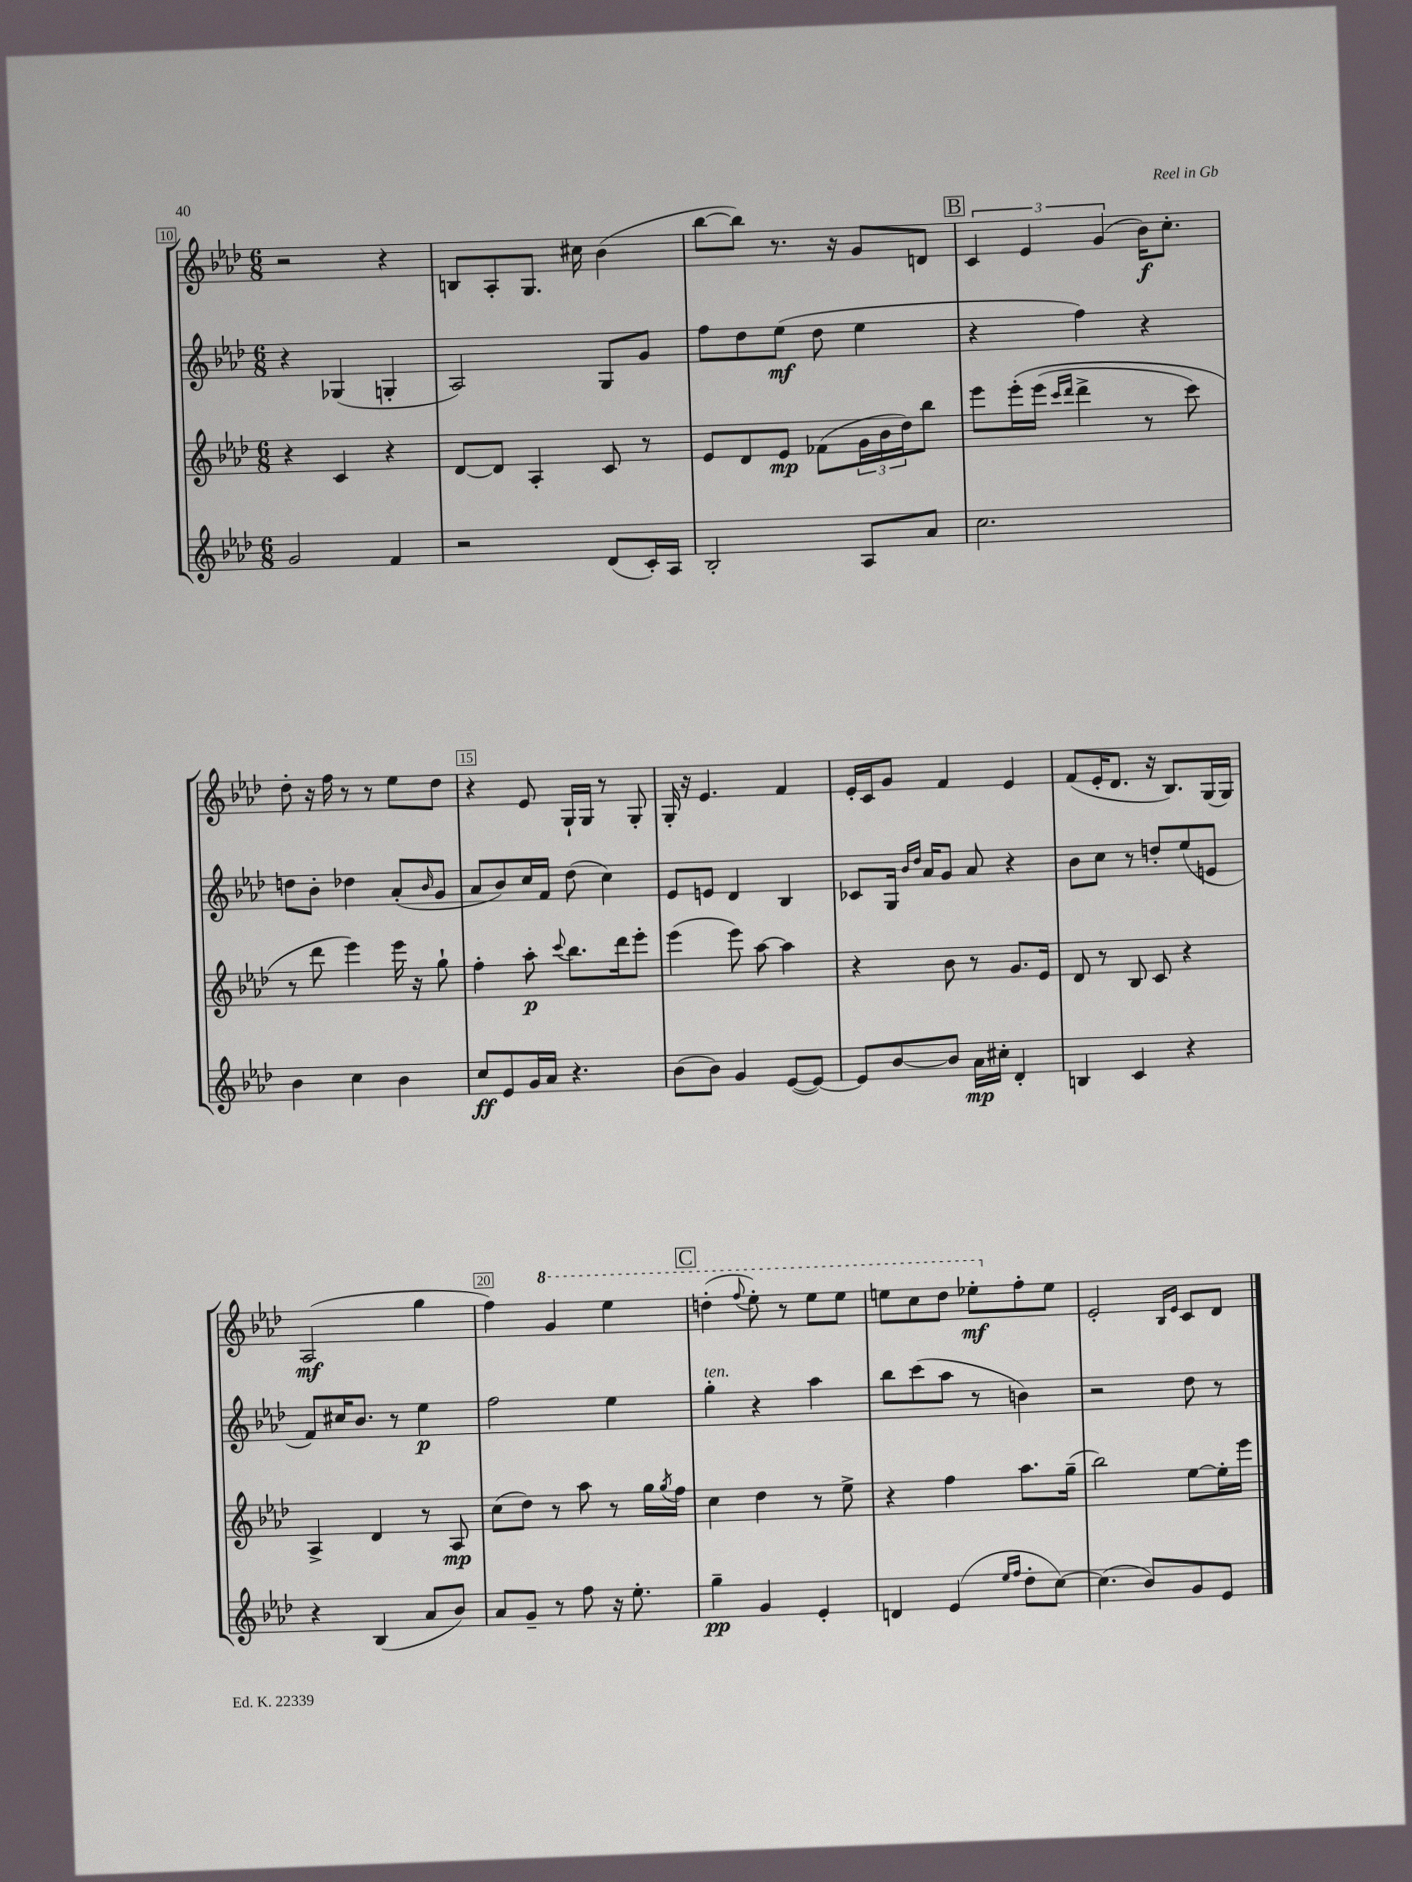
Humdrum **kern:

**kern	**kern	**kern	**kern
*staff4	*staff3	*staff2	*staff1
*clefG2	*clefG2	*clefG2	*clefG2
*k[b-e-a-d-]	*k[b-e-a-d-]	*k[b-e-a-d-]	*k[b-e-a-d-]
*M6/8	*M6/8	*M6/8	*M6/8
2g/	4r	4r	2r
.	4c/	(4G-/	.
4f/	4r	4G'/	4r
=	=	=	=
2r	[8d-/L	2A-/)	8B/L
.	8d-/]J	.	8A-'/
.	4A-'/	.	8.G/J
.	.	.	16cc#\
(8d-/L	8c/	8G/L	(4b-\
16c'/L)	8r	8g/J	.
16A-/JJ	.	.	.
=	=	=	=
2B-'/	8e-/L	8ff\L	[8bb-\L
.	8d-/	8dd-\	8bb-\]J)
.	8e-/J	(8ee-\J	8.r
.	(8f-\L	8dd-\	.
.	.	.	16r
8A-/L	24g\L	4ee-\	8g/L
.	24b-\	.	.
.	24dd-\J)	.	.
8a-/J	8bb-\J	.	8d/J
=	=	=	=
2.cc\	8eee-\L	4r	6c/
.	&(16eee-'\L	.	.
.	.	.	6e-/
.	(16eee-\JJ	.	.
.	16qqccc/LL	.	.
.	16qqddd-/JJ	.	.
.	4ddd-^\	4ff\)	.
.	.	.	(6g/
.	8r	4r	16b-\LK)
.	.	.	8.cc'\J
.	8ccc\)	.	.
=	=	=	=
4b-\	8r	8dd\L	8dd-'\
.	8ddd-\	8b-'\J	16r
.	.	.	16ff\
4cc\	4eee-\&)	4dd-\	8r
.	.	.	8r
4b-\	16eee-\	(8a-'/L	8ee-\L
.	16r	.	.
.	.	16qqb-/	.
.	8gg`\	8g/J	8dd-\J
=	=	=	=
8cc/L	4ff'\	8a-/L	4r
8e-/	.	8b-/)	.
16g/L	8aa-'\	16cc/L	8e-/
16a-/JJ	.	16f/JJ	.
.	8qqccc/	.	.
4.r	8.bb-\L	(8dd-\	16G`/LL
.	.	.	16G/JJ
.	.	4cc\)	8r
.	16ddd-\k	.	.
.	8eee-'\J	.	8G'/
=	=	=	=
(8b-\L	(4eee-\	8e-/L	16G'/
.	.	.	16r
8b-\J)	.	8e/J	4.e-/
4g/	8eee-\)	4d-/	.
.	[8aa-\	.	.
([8e-/L	4aa-\]	4B-/	4f/
8e-/_J)	.	.	.
=	=	=	=
8e-/]L	4r	8c-/L	16e-'/LL
.	.	.	16c/J
[8b-/	.	16G/Jk	8g/J
.	.	16qqb-/LL	.
.	.	16qqdd-/JJ	.
.	.	16a-/LK	.
8b-/]J	8b-\	8g/J	4f/
16a-\LL	8r	8a-/	.
16cc#'\JJ	.	.	.
4d-'/	8.g/L	4r	4e-/
.	16e-/Jk	.	.
=	=	=	=
4B/	8d-/	8b-\L	(8f/L
.	8r	8cc\J	16e-'/K
.	.	.	8.d-/J
4c/	8B-/	8r	.
.	8c/	8dd'/L	16r
.	.	.	8.B-/L)
4r	4r	(8ee-/	.
.	.	8e/J	(16G/L
.	.	.	16G/JJ)
=	=	=	=
4r	4A-^/	8f/L)	(2A-/
.	.	16cc#/K	.
.	.	8.b-/J	.
(4B-/	4d-/	.	.
.	.	8r	.
8a-/L	8r	4ee-\	4gg\
8b-/J)	8A-/	.	.
=	=	=	=
8a-/L	(8cc\L	2ff\	4ff\)
8g~/J	8dd-\J)	.	.
8r	8r	.	4gg/
8ff\	8aa-\	.	.
16r	8r	4ee-\	4eee-\
8.ee-'\	.	.	.
.	16gg\LL	.	.
.	8qgg/	.	.
.	16ff\JJ	.	.
=	=	=	=
4gg~\	4cc\	4gg'\	(4ddd'\
.	.	.	8qqfff/
4g/	4dd-\	4r	8eee-'\)
.	.	.	8r
4e-'/	8r	4aa-\	8eee-\L
.	8ee-^\	.	8eee-\J
=	=	=	=
4d/	4r	8bb-\L	8eee\L
.	.	(8ccc\	8ccc\
(4e-/	4ff\	8aa-\J	8ddd-\J
.	.	8r	8eee-'\L
16qqee-/LL	.	.	.
16qqff/JJ	.	.	.
8dd-'\L	8.aa-\L	4b\)	8ff'\
[8cc\J)	.	.	8ee-\J
.	(16gg~\Jk	.	.
=	=	=	=
(4.cc\]	2bb-\)	2r	2e-'/
8b-/L)	.	.	.
.	.	.	16qqB-/LL
.	.	.	16qqe-/JJ
8g/	[8ee-\L	8dd-\	8c/L
8e-/J	16ee-'\]L	8r	8d-/J
.	16eee-\JJ	.	.
==	==	==	==
*-	*-	*-	*-
